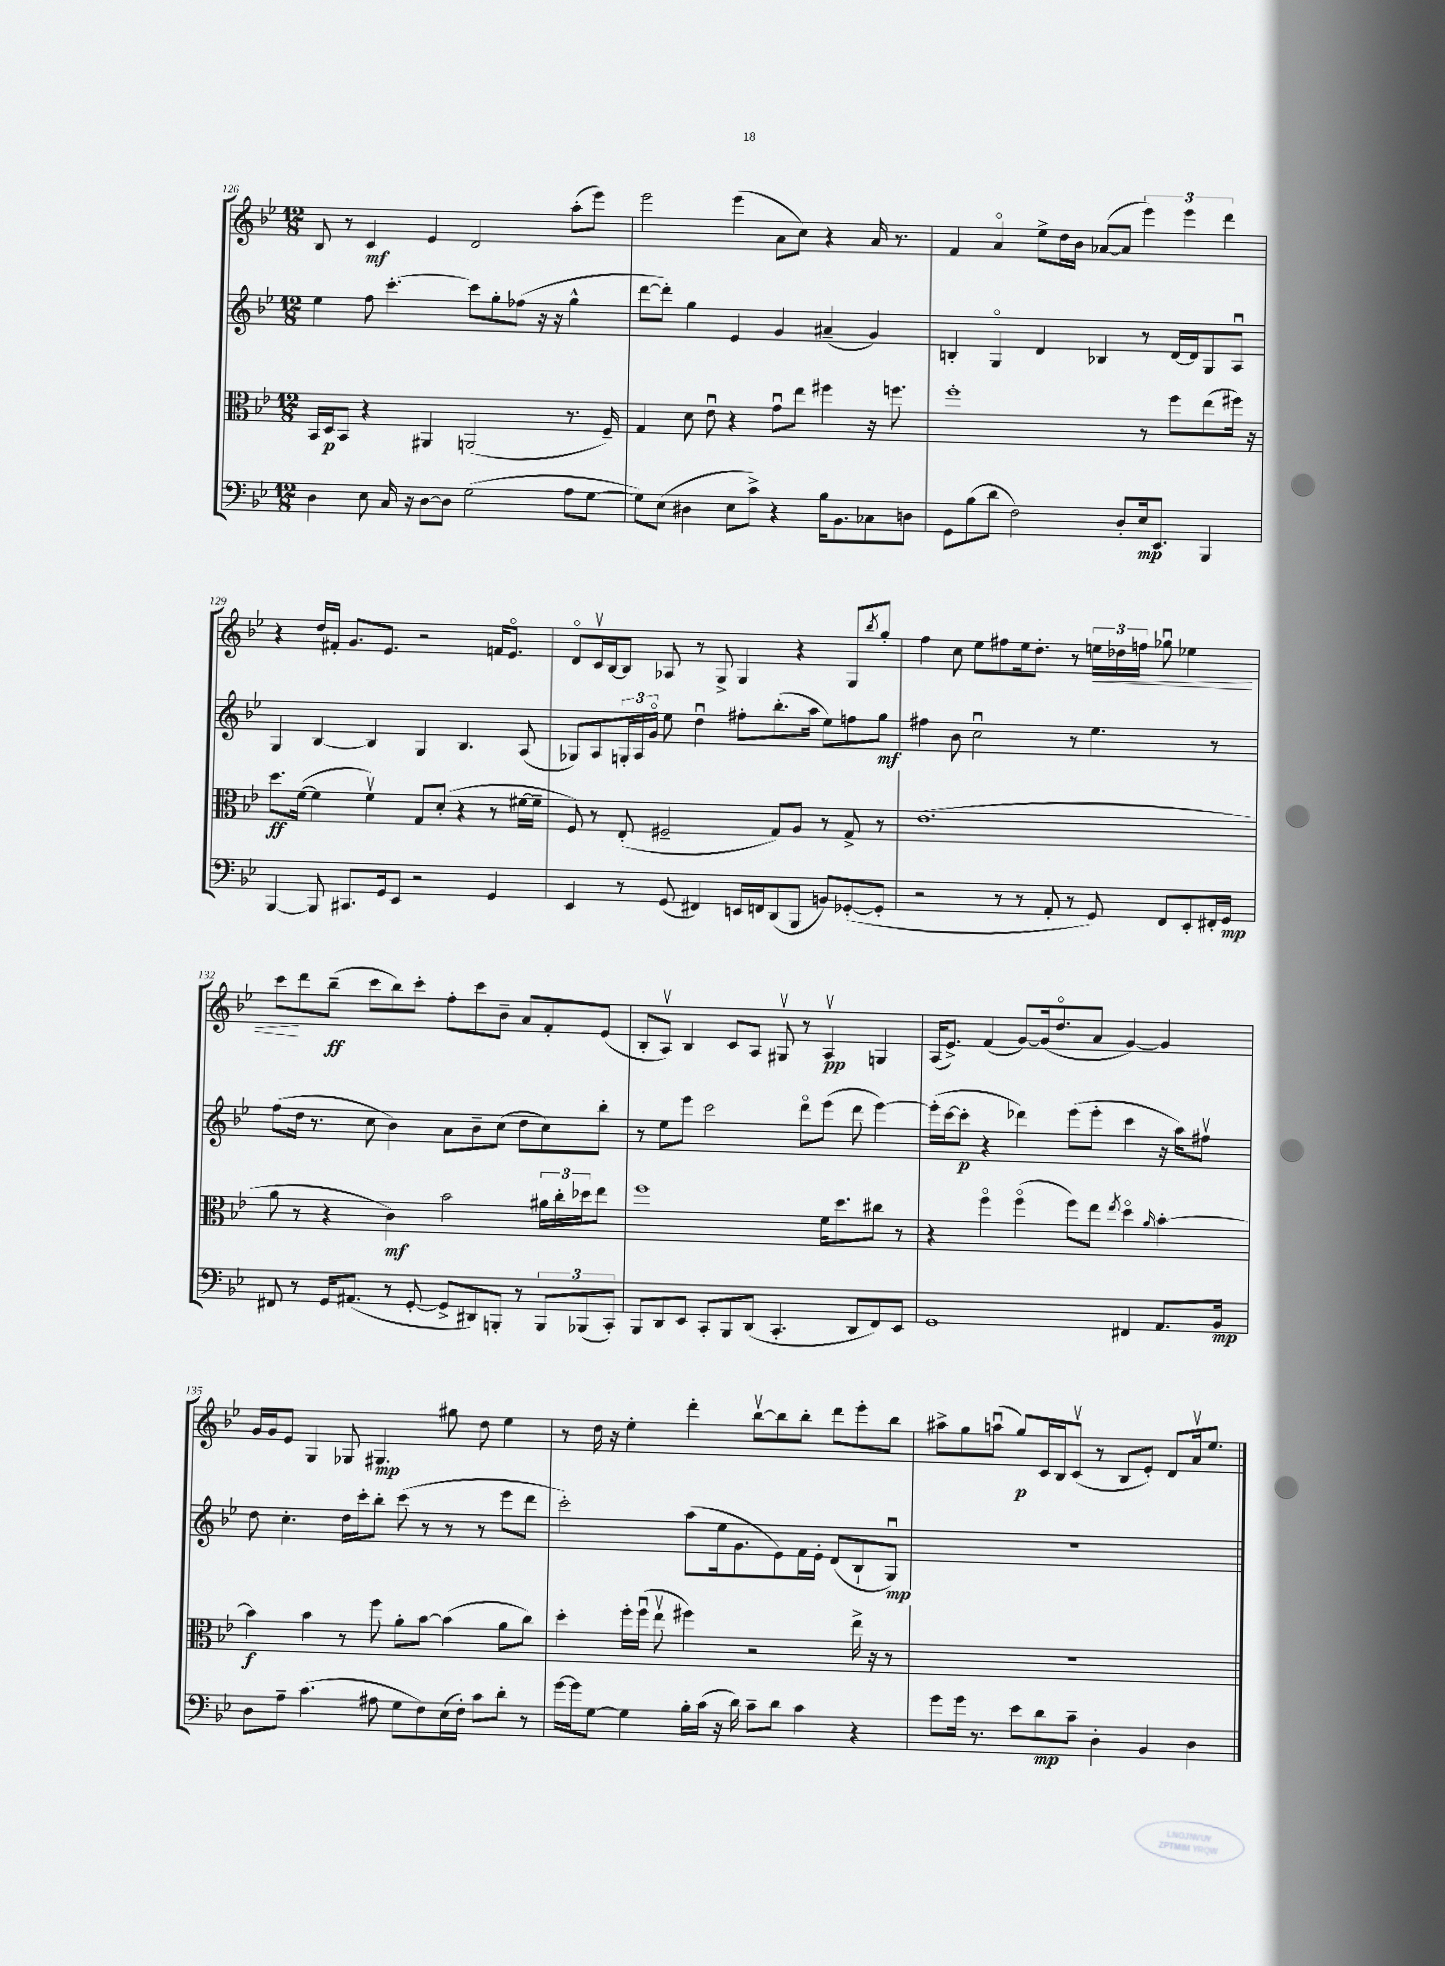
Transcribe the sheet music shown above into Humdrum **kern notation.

**kern	**dynam	**kern	**dynam	**kern	**dynam	**kern	**dynam
*part4	*part4	*part3	*part3	*part2	*part2	*part1	*part1
*staff4	*staff4	*staff3	*staff3	*staff2	*staff2	*staff1	*staff1
*clefF4	*	*clefC3	*	*clefG2	*	*clefG2	*
*k[b-e-]	*	*k[b-e-]	*	*k[b-e-]	*	*k[b-e-]	*
*M12/8	*	*M12/8	*	*M12/8	*	*M12/8	*
=126	=126	=126	=126	=126	=126	=126	=126
4D\	.	16BB-/LL	.	4ee-\	.	8B-/	.
.	.	16D/J	p	.	.	.	.
.	.	8BB-/J	.	.	.	8r	.
8E-\	.	4r	.	8ff\	.	4c/	mf
16C/	.	.	.	[4.ccc'\	.	.	.
16r	.	.	.	.	.	.	.
[8D\L	.	4AA#X/	.	.	.	4e-/	.
8D\J]	.	.	.	.	.	.	.
(2G\	.	(2AAn/	.	8ccc\L]	.	2d/	.
.	.	.	.	8gg'\	.	.	.
.	.	.	.	(8ff-X\J	.	.	.
.	.	.	.	16r	.	.	.
.	.	.	.	16r	.	.	.
8A\L	.	8.r	.	4gg^^\	.	(8aa'\L	.
[8G\J	.	.	.	.	.	8eee-\J)	.
.	.	16F~/)	.	.	.	.	.
=127	=127	=127	=127	=127	=127	=127	=127
8G\L])	.	4G/	.	[8ddd\L	.	2eee-\	.
(8E-\J	.	.	.	8ddd'\J])	.	.	.
4D#X\	.	8d\	.	4gg\	.	.	.
.	.	8e-u\	.	.	.	.	.
8E-\L	.	4r	.	4e-/	.	(4eee-\	.
8c^\J)	.	.	.	.	.	.	.
4r	.	8gu\L	.	4g/	.	8a\L	.
.	.	8ee-\J	.	.	.	8cc\J)	.
16B-\KL	.	4ff#X\	.	(4a#X~/	.	4r	.
8.BB-\	.	.	.	.	.	.	.
8C-X\	.	16r	.	4g/)	.	16a/	.
.	.	8.ffn\	.	.	.	8.r	.
8Dn\J	.	.	.	.	.	.	.
=128	=128	=128	=128	=128	=128	=128	=128
8GG\L	.	1ff'	.	4Bn'/	.	4f/	.
(8B-\	.	.	.	.	.	.	.
8d\J	.	.	.	4G/	.	4a/	.
2F\)	.	.	.	.	.	.	.
.	.	.	.	4d/	.	8ee-^\L	.
.	.	.	.	.	.	16dd\L	.
.	.	.	.	.	.	16b-\JJ	.
.	.	.	.	4B-X/	.	([8a-X/L	.
8D'/L	.	.	.	.	.	8a-/J]	.
16E-/k	mp	8r	.	8r	.	6eee-\)	.
8.EE-/J	.	.	.	.	.	.	.
.	.	8ff\L	.	[16d/LL	.	.	.
.	.	.	.	.	.	6eee-\	.
.	.	.	.	16d/J]	.	.	.
4BBB-/	.	(8ee-\	.	8G/	.	.	.
.	.	.	.	.	.	6ddd\	.
.	.	16ff#X\Jk)	.	8Au/J	.	.	.
.	.	16r	.	.	.	.	.
!!LO:LB:g=z
=129	=129	=129	=129	=129	=129	=129	=129
[4BBB-/	.	8.dd\L	ff	4G/	.	4r	.
.	.	([16f\Jk	.	.	.	.	.
8BBB-/]	.	4f\]	.	[4B-/	.	16dd/LL	.
.	.	.	.	.	.	16f#X'/JJ	.
8.CC#X/L	.	.	.	.	.	8.g/L	.
.	.	4fv\)	.	4B-/]	.	.	.
16GG/k	.	.	.	.	.	8.e-/J	.
8EE-/J	.	.	.	.	.	.	.
2r	.	8G/L	.	4G/	.	2r	.
.	.	(8d'/J	.	.	.	.	.
.	.	4r	.	4.B-/	.	.	.
4GG/	.	8r	.	.	.	16fn/KL	.
.	.	.	.	.	.	8.e-/J	.
.	.	[16f#X\LL	.	(8A/	.	.	.
.	.	16f#~\JJ]	.	.	.	.	.
=130	=130	=130	=130	=130	=130	=130	=130
4EE-/	.	8F/)	.	8G-X/L)	.	8d/L	.
.	.	8r	.	8A/	.	16cv/L	.
.	.	.	.	.	.	[16B-/J	.
8r	.	(8E-'/	.	24Gn'/L	.	8B-/J]	.
.	.	.	.	24A/	.	.	.
.	.	.	.	24g/JJ	.	.	.
(8GG/	.	2F#X~/	.	8ee-\	.	8A-X/	.
4FF#X/)	.	.	.	4ddu\	.	8r	.
.	.	.	.	.	.	8G^/	.
16EEn/LL	.	.	.	8ff#X'\L	.	4G/	.
16FFn/J	.	.	.	.	.	.	.
(8DD/	.	8G/L)	.	(8.bb-'\	.	.	.
8BBB-/J	.	8A/J	.	.	.	4r	.
.	.	.	.	16aa\Jk	.	.	.
8BBn/L)	.	8r	.	8ee-\L)	.	.	.
([8GG-X'/	.	8G^/	.	8ffn\	.	8G/L	.
.	.	.	.	.	.	8qbb-/	.
8GG-'/J]	.	8r	.	8gg\J	mf	8gg'/J	.
=131	=131	=131	=131	=131	=131	=131	=131
2r	.	(1.e-	.	4ff#X\	.	4ff\	.
.	.	.	.	8b-\	.	8cc\	.
.	.	.	.	2ccu\	.	8ee-\L	.
8r	.	.	.	.	.	8ff#X\	.
8r	.	.	.	.	.	16ee-\k	.
.	.	.	.	.	.	8.dd'\J	.
8AA'/	.	.	.	.	.	.	.
8r	.	.	.	8r	.	8r	.
!	!	!	!	!	!	!	!LO:HP:b
8GG/)	.	.	.	4.ee-\	.	24een\LL	<
.	.	.	.	.	.	24dd-X\	.
.	.	.	.	.	.	24ffn\JJ	.
8FF/L	.	.	.	.	.	8gg-Xu\	.
8EE-'/	.	.	.	.	.	4ee-X\	.
16FF#X'/L	.	.	.	8r	.	.	.
16GG/JJ	mp	.	.	.	.	.	.
!!LO:LB:g=z
=132	=132	=132	=132	=132	=132	=132	=132
8FF#X/	.	8a\	.	(8ff\L	.	8ccc\L	.
8r	.	8r	.	16dd\Jk	.	8ddd\	[
.	.	.	.	8.r	.	.	.
16GG/KL	.	4r	.	.	.	(8bb-~\J	ff
(8.AA#X/J	.	.	.	.	.	.	.
.	.	.	.	8cc\	.	8ccc\L	.
8r	.	4c\)	mf	4b-\)	.	8bb-\)	.
[8GG'/	.	.	.	.	.	8ccc'\J	.
8GG^/L]	.	2b-\	.	8a\L	.	8ff'\L	.
8DD#X/)	.	.	.	8b-~\	.	8ccc\	.
8BBBn'/J	.	.	.	(8cc\J	.	8b-~\J	.
8r	.	.	.	8dd\L	.	8a/L	.
12BBB/L	.	24a#X\LL	.	8cc\)	.	8f'/	.
.	.	24cc'\	.	.	.	.	.
(12BBB-X/	.	24dd-X\J	.	.	.	.	.
.	.	8ee-\J	.	8bb-'\J	.	(8e-/J	.
12CC'/J)	.	.	.	.	.	.	.
=133	=133	=133	=133	=133	=133	=133	=133
8BBB-/L	.	1ff	.	8r	.	8B-'/L	.
8DD/	.	.	.	8ee-\L	.	8Av/J)	.
8EE-/J	.	.	.	8eee-\J	.	4B-/	.
8CC'/L	.	.	.	2ccc\	.	.	.
8BBB-/	.	.	.	.	.	8c/L	.
(8DD/J	.	.	.	.	.	8A/J	.
4.CC'/	.	.	.	.	.	8G#Xv/	.
.	.	.	.	8ddd\L	.	8r	.
.	.	16f\KL	.	(8eee-\J	.	4Av/	pp
.	.	8.dd\	.	.	.	.	.
8DD/L	.	.	.	8ddd\	.	.	.
8FF/)	.	8cc#X\J	.	[4eee-\)	.	4Gn/	.
8EE-/J	.	8r	.	.	.	.	.
=134	=134	=134	=134	=134	=134	=134	=134
1GG	.	4r	.	(16eee-'\LL]	.	(16A/KL	.
.	.	.	.	[16ccc\J	.	8.e-^/J)	.
.	.	.	.	8ccc'\J]	p	.	.
.	.	4ff\	.	4r	.	(4f/	.
.	.	(4ff\	.	4ddd-X\)	.	[8g/L)	.
.	.	.	.	.	.	(16g/k]	.
.	.	.	.	.	.	8.dd/	.
.	.	8ff\L)	.	(8eee-\L	.	.	.
.	.	8ee-\J	.	8eee-'\J	.	8a/J	.
.	.	8qee-/	.	.	.	.	.
4FF#X/	.	4dd\	.	4ccc\	.	[4g/)	.
.	.	16qqa/	.	.	.	.	.
8.AA/L	.	[4b-'\	.	16r	.	4g/]	.
.	.	.	.	16aa\KL)	.	.	.
.	.	.	.	8ff#Xv\J	.	.	.
16BB-/Jk	mp	.	.	.	.	.	.
!!LO:LB:g=z
=135	=135	=135	=135	=135	=135	=135	=135
8D\L	.	4b-\]	f	8dd\	.	16g/LL	.
.	.	.	.	.	.	16g/J	.
8A~\J	.	.	.	4.cc'\	.	8e-/J	.
(4.c\	.	4b-\	.	.	.	4G/	.
.	.	8r	.	16dd\LL	.	8G-X/	.
.	.	.	.	16ccc'\J	.	.	.
8A#X\	.	8ff\	.	8bb-'\J	.	4.G#X/	mp
8G\L	.	8a'\L	.	(8ccc\	.	.	.
8F\)	.	[8b-\J	.	8r	.	.	.
(16E-\L	.	(4b-\]	.	8r	.	8gg#X\	.
16F'\JJ)	.	.	.	.	.	.	.
8c\L	.	.	.	8r	.	8dd\	.
8d'\J	.	8a\L	.	8eee-\L	.	4ee-\	.
8r	.	8cc\J)	.	8ddd\J	.	.	.
=136	=136	=136	=136	=136	=136	=136	=136
[16g\LL	.	4dd'\	.	2ccc'\)	.	8r	.
16g\J]	.	.	.	.	.	.	.
[8G\J	.	.	.	.	.	16dd\	.
.	.	.	.	.	.	16r	.
4G\]	.	16ff'\LL	.	.	.	4ee-'\	.
.	.	(16ffu\JJ	.	.	.	.	.
.	.	8ee-v\	.	.	.	.	.
16B-'\LL	.	4ff#X\)	.	(8aa\L	.	4ddd'\	.
(16c\JJ	.	.	.	.	.	.	.
16r	.	.	.	16ee-\k	.	.	.
16d\)	.	.	.	8.g\	.	.	.
8c~\L	.	2r	.	.	.	[8bb-v\L	.
8d\J	.	.	.	8e-\)	.	8bb-\]	.
4c\	.	.	.	16f\L	.	8bb-'\J	.
.	.	.	.	16e-'\JJ	.	.	.
.	.	.	.	(8d/L	.	8ddd\L	.
4r	.	16ee-^\	.	8B-`/	.	8eee-'\	.
.	.	16r	.	.	.	.	.
.	.	8r	.	8Gu/J)	mp	8bb-\J	.
=137	=137	=137	=137	=137	=137	=137	=137
8g\L	.	1.r	.	1.r	.	8aa#X^\L	.
16g\Jk	.	.	.	.	.	8gg\	.
8.r	.	.	.	.	.	.	.
.	.	.	.	.	.	(8aanu\J	.
8e-\L	.	.	.	.	.	8gg/L)	p
8d\	mp	.	.	.	.	16c/L	.
.	.	.	.	.	.	16B-/J	.
8c~\J	.	.	.	.	.	(8cv/J	.
4D'\	.	.	.	.	.	8r	.
.	.	.	.	.	.	8B-/L	.
4BB-/	.	.	.	.	.	8e-'/J)	.
.	.	.	.	.	.	8d/L	.
4D\	.	.	.	.	.	16av/k	.
.	.	.	.	.	.	8.ee-/J	.
==	==	==	==	==	==	==	==
*-	*-	*-	*-	*-	*-	*-	*-
